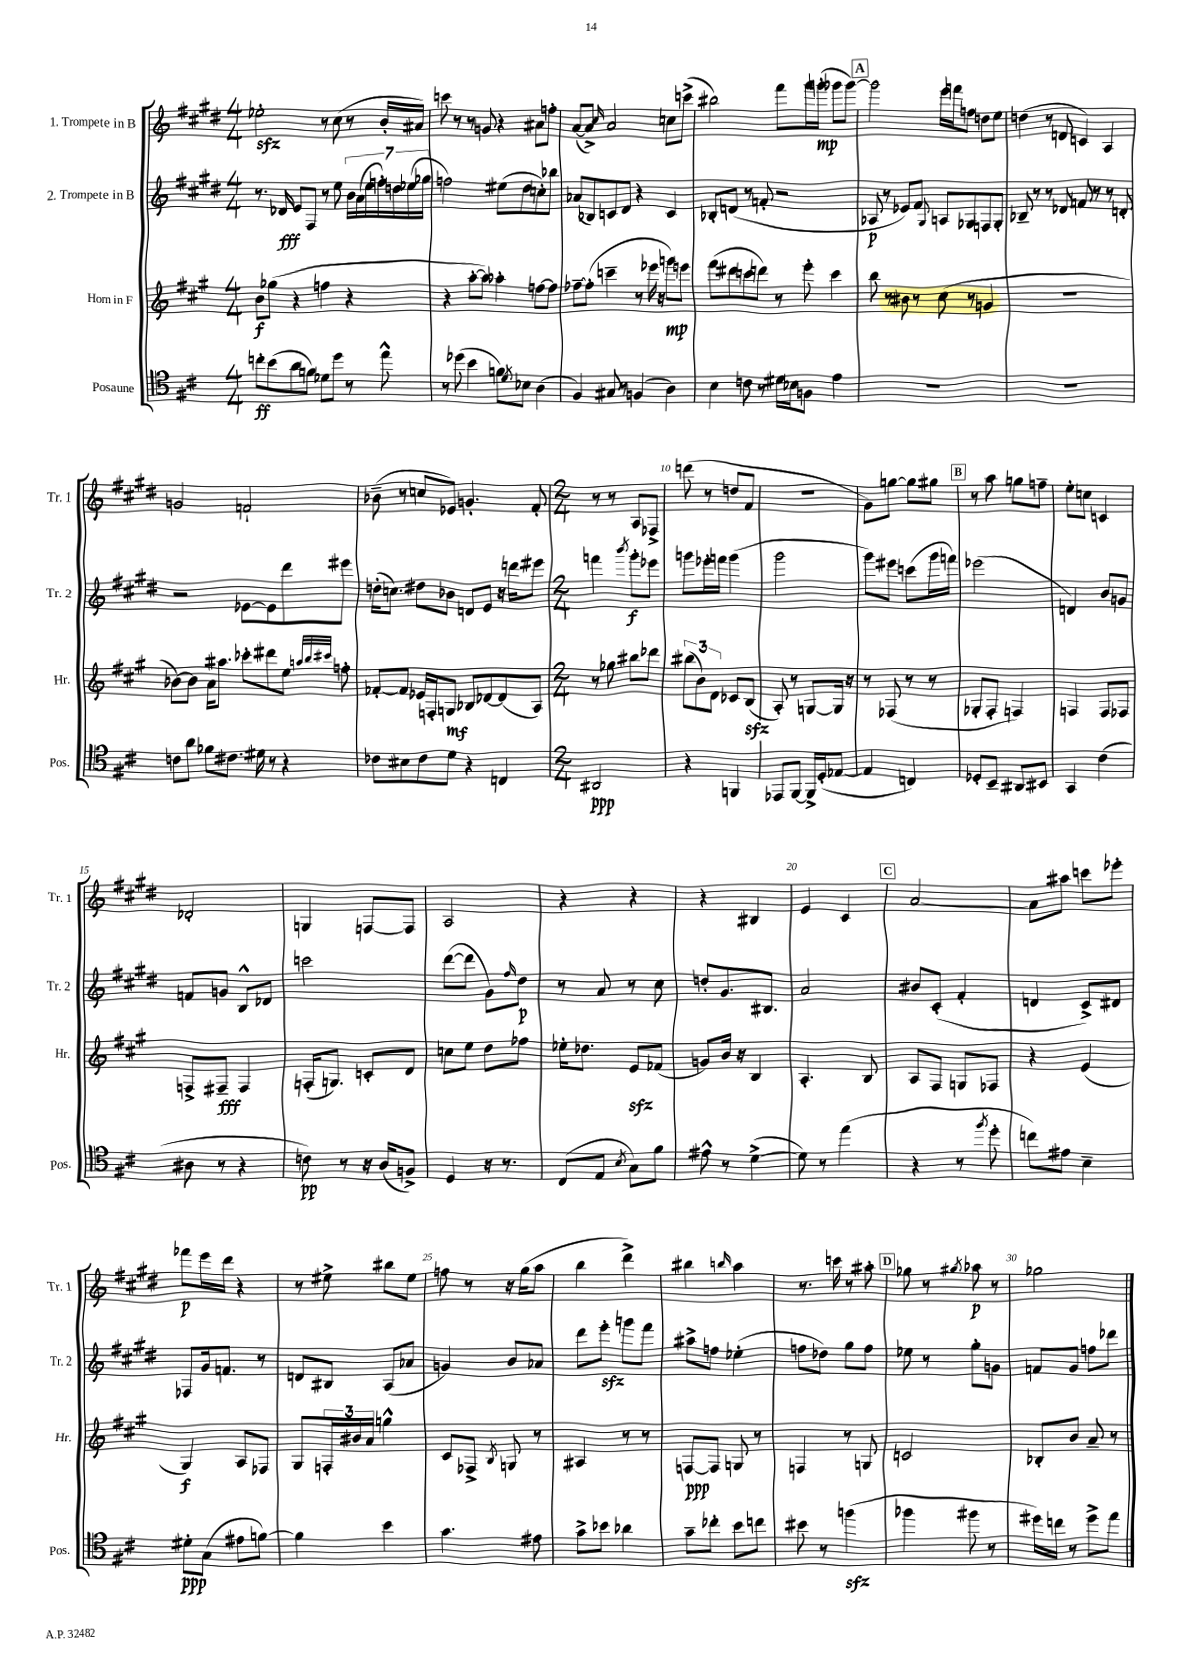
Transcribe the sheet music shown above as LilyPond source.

<<
\new StaffGroup <<
\new Staff = "s0" \with { instrumentName = "1. Trompete in B" shortInstrumentName = "Tr. 1" } {
    \clef treble \key e \major \numericTimeSignature \time 4/4
    ees''2-.\sfz r8 cis''8( r8 b'16-. ais'16) |
    c'''8 r8 r8 g'8 r4 ais'8 f''8-. |
    a'8~( a'8->) \grace { cis''16 } a'2 c''8 c'''8->( |
    bis''2) fis'''8 gis'''16 g'''16-.\mp( ges'''8 ges'''8~) |
    \mark \markup { \box "A" } ges'''2 e'''16 f'''16 f''8 d''8 e''8 |
    d''4( r8 d'8 c'4) a4 |
    g'2 f'2-! |
    bes'8--( r8 c''8 ees'8) g'4.-. fis'8-. |
    \numericTimeSignature \time 2/4 r8 r8 a8 fes8-> |
    d'''8( r8 d''8 fis'8 |
    r2 |
    gis'8) g''8~ g''8 gis''8 |
    \mark \markup { \box "B" } r8 a''8 g''8 f''8-- |
    e''8-. c''8 c'4 |
    des'2-. |
    g4 f8~ f8 |
    a2 |
    r4 r4 |
    r4 bis4 |
    e'4 cis'4 |
    \mark \markup { \box "C" } a'2~ |
    a'8 ais''8 c'''8 ees'''8-. |
    fes'''8\p e'''16 dis'''16 r4 |
    r8 eis''8-> bis''8 eis''8 |
    f''8 r8 r16 gis''16( a''8 |
    b''4 dis'''4->) |
    bis''4 \grace { b''16 } a''4 |
    r8. c'''16 r8 ais''8-. |
    \mark \markup { \box "D" } ges''8 r8 \acciaccatura { gis''8 } aes''8\p r8 |
    ges''2 \bar "|." |
}
\new Staff = "s1" \with { instrumentName = "2. Trompete in B" shortInstrumentName = "Tr. 2" } {
    \clef treble \key e \major \numericTimeSignature \time 4/4
    r8. des'16\fff e'8 fis8 r8 e''8 \tuplet 7/4 { b'16 a'16( e''16 f''16-.) d''16 ees''16( ges''16 } |
    f''2) eis''8( dis''8 c''8-.) bes''8 |
    aes'8( bes8) c'8 dis'8 r4 c'4 |
    bes8-. d'8( r8 f'8-. r2 |
    \mark \markup { \box "A" } aes8\p r8 ees'8) fis'8 \appoggiatura { gis8 } a8 ges8 f8 ges8-. |
    bes8-- r8 r8 des'8 f'8 r8 r8 d'8-. |
    r2 ees'8~ ees'8 dis'''8 eis'''8 |
    d''16-.( c''8.) dis''8 bes'8 d'8 e'8 r16 d'''16 eis'''8 |
    \numericTimeSignature \time 2/4 f'''4 \acciaccatura { b'''8 } gis'''8-.\f ees'''8 |
    g'''8 ees'''16-. f'''16 g'''4( |
    gis'''2 |
    gis'''8) eis'''8 c'''8( gis'''16 f'''16) |
    \mark \markup { \box "B" } ees'''2( |
    d'4) b'8 g'8 |
    f'8 g'8 b8-^ des'8 |
    c'''2 |
    dis'''8~( dis'''8 gis'8) \grace { fis''16 } dis''8\p |
    r8 a'8 r8 cis''8 |
    d''8-. gis'8. bis8. |
    a'2 |
    \mark \markup { \box "C" } bis'8 cis'8-.( fis'4-. |
    d'4 cis'8->) dis'8 |
    fes8 gis'16 f'8. r8 |
    d'8 bis8 a8( aes'8 |
    g'4) b'8 aes'8 |
    dis'''8 e'''8-.\sfz g'''8 fis'''8 |
    ais''8-> f''8 ees''4-.( |
    f''8 des''8) gis''8 f''8 |
    \mark \markup { \box "D" } ees''8 r8 gis''8-. g'8 |
    f'8 gis'8 f''8 des'''8 \bar "|." |
}
\new Staff = "s2" \with { instrumentName = "Horn in F" shortInstrumentName = "Hr." } {
    \clef treble \key a \major \numericTimeSignature \time 4/4
    b'8\f ges''8( r4 f''4 r4 |
    r4 a''8~-. a''8) aes''4-. f''8~ f''8 |
    fes''8~-- fes''8-.( c'''4-- r8 ees'''16 r16 g'''8\mp) e'''8 |
    fis'''8( dis'''8 c'''8 d'''8) r8 e'''8-. c'''4 |
    \mark \markup { \box "A" } b''8 r8 bis'8 r8 cis''8( r8 g'4 |
    R1 |
    bes'8~) bes'8 a'16 ais''8. ces'''8-. dis'''8 e''8 \grace { a''32 b''32 cis'''32 } f''8-. |
    fes'8~-. fes'8 ees'16 f16-. g8\mf bes8 des'8~ des'8( a8) |
    \numericTimeSignature \time 2/4 r8 ges''8 bis''8 des'''8 |
    \tuplet 3/2 { bis''8( b'8) d'8 } ces'8 b8\sfz( |
    a8-.) r8 g8~ g16 r16 |
    r8 fes8( r8 r8 |
    \mark \markup { \box "B" } ges8-. fis8-. f4) |
    f4 f8 fes8 |
    f8-> fis8--\fff fis4 |
    f16-.( g8.) c'8-. d'8 |
    c''8 e''8 d''8 fes''8 |
    ees''16-. des''8. e'8\sfz fes'8( |
    g'8) b'16 r16 b4 |
    a4.-. b8 |
    \mark \markup { \box "C" } a8 fis8 g8 fes8 |
    r4 e'4( |
    gis4\f) a8 fes8 |
    gis8 \tuplet 3/2 { f16-. bis'16 a'16 } g''4-^ |
    cis'8 fes8-> \acciaccatura { b8 } g8 r8 |
    ais4 r8 r8 |
    f8~\ppp f8 g8 r8 |
    f4 r8 g8 |
    \mark \markup { \box "D" } c'2 |
    bes8-. b'8 a'8-- r8 \bar "|." |
}
\new Staff = "s3" \with { instrumentName = "Posaune" shortInstrumentName = "Pos." } {
    \clef tenor \key d \major \numericTimeSignature \time 4/4
    c''8-.\ff b'8( a'8 f'8) des'8 d''8 r8 e''8-^ |
    r8 des''8( b'4 f'8) \acciaccatura { d'8 } bes8 a4( |
    fis4) gis8 r8 f4( a4) |
    b4 c'8 r8 dis'16 bes16 f8 e'4 |
    \mark \markup { \box "A" } R1 |
    R1 |
    c'8 a'8 fes'8 cis'8. dis'16 r8 r4 |
    ces'8 bis8 ces'8 d'8 r4 c4 |
    \numericTimeSignature \time 2/4 ais,2\ppp |
    r4 f,4 |
    ees,8 fis,8~ fis,16-> d16-.( ees8~ |
    ees4 c4) |
    \mark \markup { \box "B" } des8-. b,8-- ais,8 bis,8 |
    g,4 cis'4( |
    ais8 r8 r4 |
    c'8\pp) r8 r16 a16( f8->) |
    d4 r16 r8. |
    cis8( e8 \acciaccatura { b8 } g8) fis'8 |
    eis'8-^ r8 d'4~->( |
    d'8) r8 e''4( |
    \mark \markup { \box "C" } r4 r8 \acciaccatura { fis''8 } d''8-. |
    c''8) eis'8 b4-- |
    dis'8-.\ppp g8( eis'8 f'8~) |
    f'4 b'4 |
    g'4. eis'8 |
    g'8-> bes'8 aes'4 |
    g'8-- ces''8-. b'8 c''8 |
    bis'8 r8 f''4\sfz( |
    \mark \markup { \box "D" } fes''4 fis''8 r8 |
    dis''16) c''16 r8 dis''8-> e''8 \bar "|." |
}
>>
>>
\layout { \context { \Score \override BarNumber.break-visibility = ##(#f #t #t) barNumberVisibility = #(every-nth-bar-number-visible 5) } }
